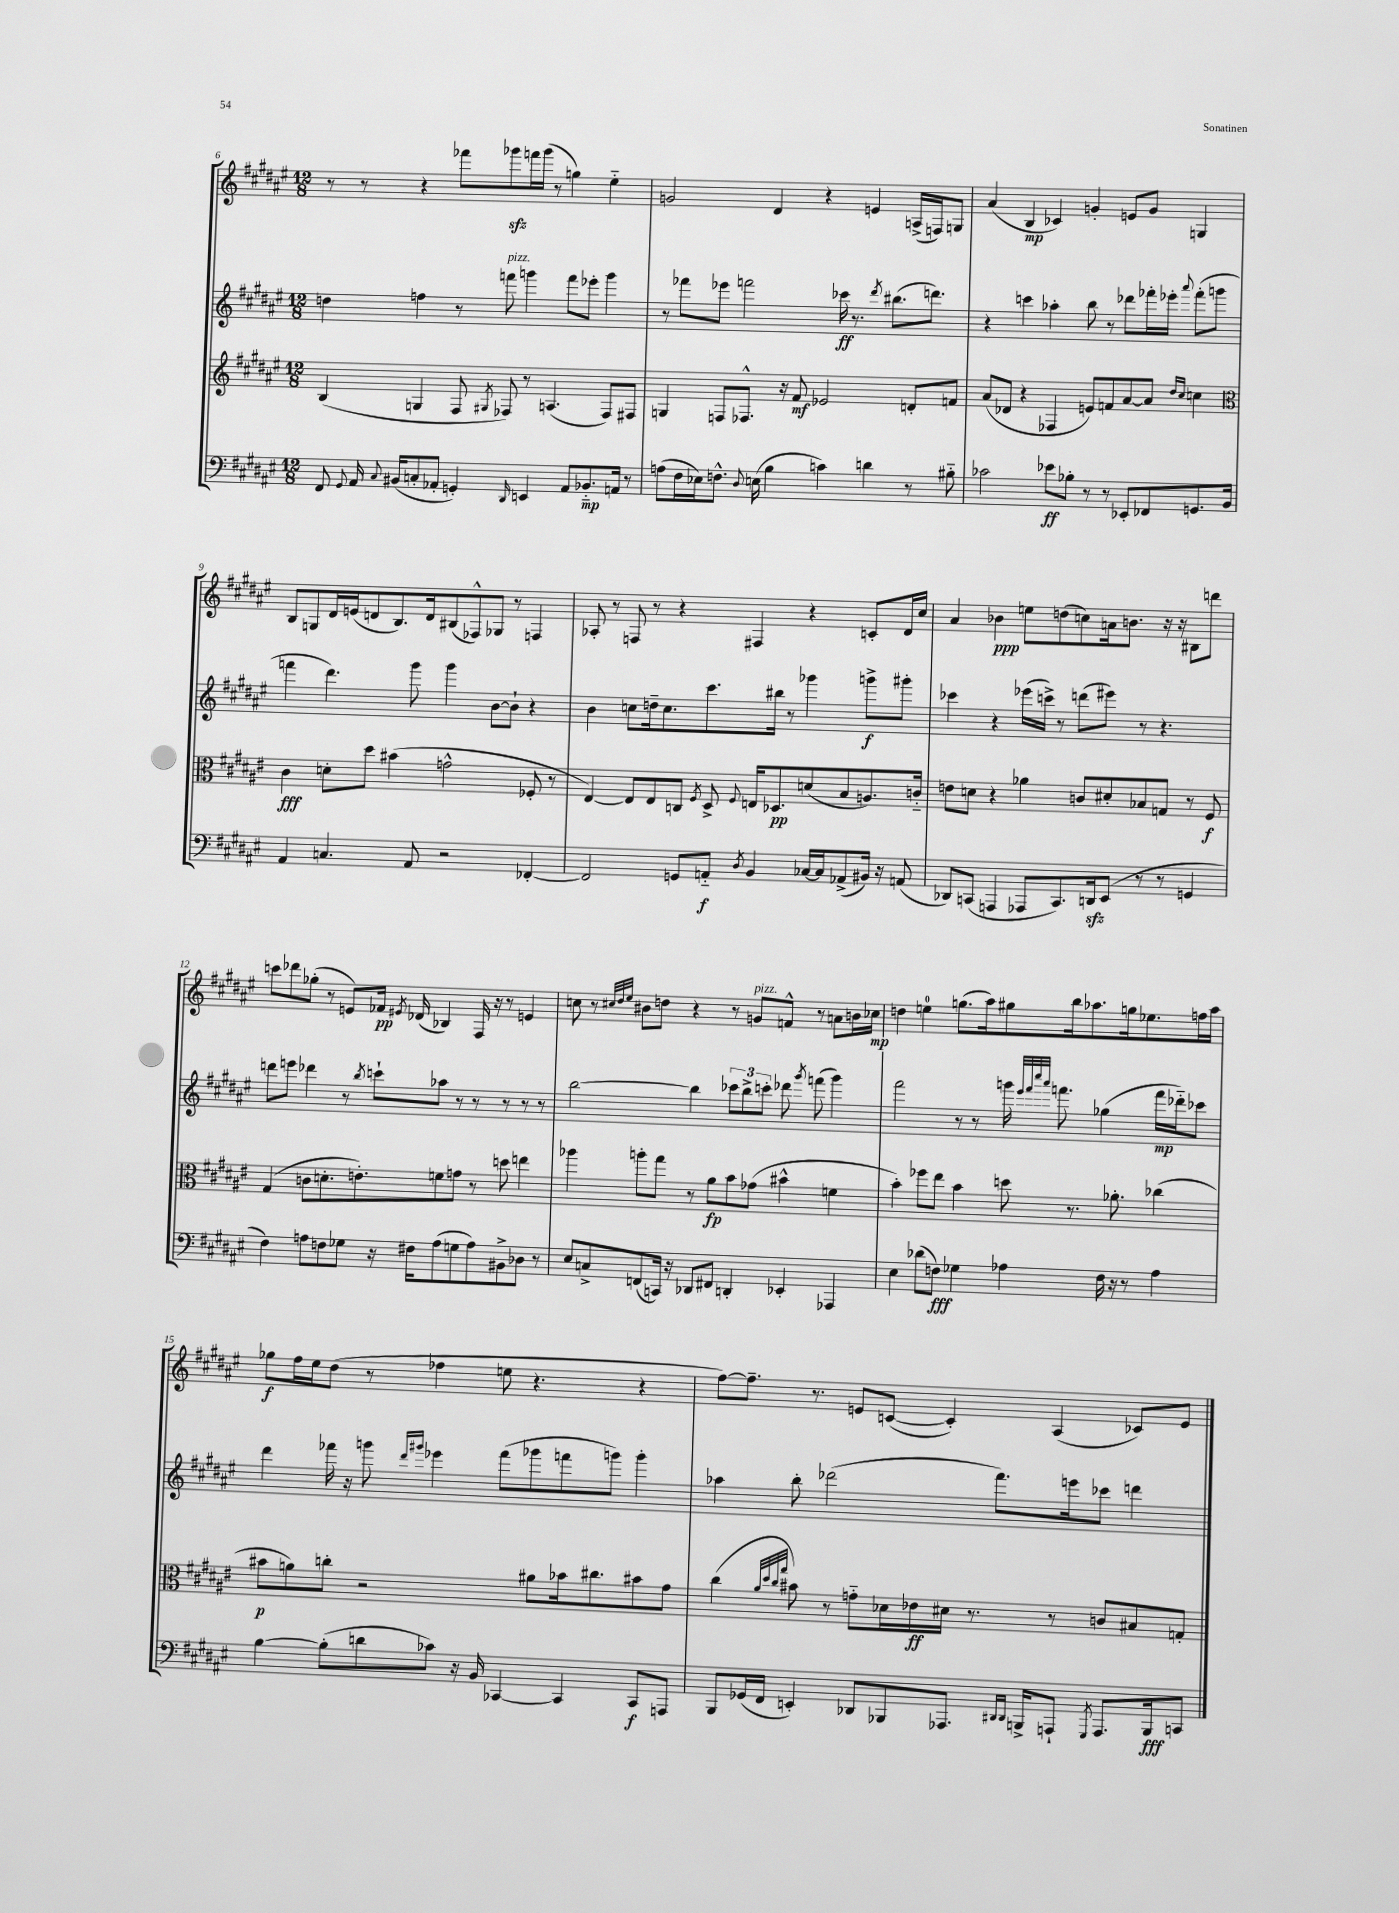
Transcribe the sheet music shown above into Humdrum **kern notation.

**kern	**kern	**kern	**kern
*staff4	*staff3	*staff2	*staff1
*clefF4	*clefG2	*clefG2	*clefG2
*k[f#c#g#d#a#e#]	*k[f#c#g#d#a#e#]	*k[f#c#g#d#a#e#]	*k[f#c#g#d#a#e#]
*M12/8	*M12/8	*M12/8	*M12/8
8FF#	(4B	4dd	8r
8qqGG#	.	.	.
16AA#	.	.	8r
8qqC#	.	.	.
(16BB#	.	.	.
8C'	4G	4ff	4r
8AA-'	.	.	.
4GG')	8F#	8r	8fff-
.	8qG#	.	.
.	8F-)	8fff	8ggg-
16qqDD#	.	.	.
4EE	8r	4ggg	16fff
.	.	.	(16ggg-
.	(4.A	.	8r
8AA-	.	8fff	4gg)
8.BB-'~	.	8eee-'	.
.	8F-)	4ggg	4ee#'~
16AA	.	.	.
8r	8F#	.	.
=	=	=	=
(8A	4G	8r	2g
16F#	.	8fff-	.
16E-)	.	.	.
8.F^^	8F	8eee-	.
.	8.F-^^	2fff	.
8qqD#	.	.	.
(16E	.	.	.
4B	.	.	4d#
.	16r	.	.
.	8f#	.	.
4c)	2e-	.	4r
.	.	16ccc-	.
.	.	8.r	.
4d	.	.	4e
.	.	8qddd#	.
.	.	(8.bb#	.
8r	8d'	.	(16A^
.	.	8.ddd)	16F)
8B#'~	8f	.	8G
=	=	=	=
2c-	(8a#	4r	(4a#
.	8d-	.	.
.	4r	4ccc	4B
8e-	4F-	4aa-'	4c-)
8B-'	.	.	.
8r	8e)	8bb	4g'
8r	8f	8r	.
8EE-'	[8a#	8ddd-	8e
8FF-	8a#]	16fff-'	8g
.	.	16eee-'	.
.	16qqdd#	.	.
.	16qqcc#	8qqaaa#	.
8.GG	4cc	(8fff-'	4G
.	.	8ggg	.
16BB	.	.	.
=	=	=	=
*	*clefC3	*	*
4AA#	4c#	4fff	8B
.	.	.	8G
4.C	8d'	4.ddd#)	16d#
.	.	.	(16e
.	8dd#	.	8d
.	(4b#	.	8.B)
8AA#	.	8ggg#	.
.	.	.	16d
2r	2g^^	4ggg#	(8B#
.	.	.	8F-^^)
.	.	[8b	8G-
.	.	8b`]	8r
[4FF-'	8F-'	4r	4F
.	8r	.	.
=	=	=	=
2FF-]	[4E#)	4b	8A-'
.	.	.	8r
.	8E#]	8cc	8F
.	8E#	16dd~	8r
.	.	8.cc	.
8GG	8C	.	4r
.	8qF#	.	.
8AA'~	8D#^	8.ccc#	.
8qD#	8qqF#	.	.
4BB	16E	.	4F#
.	8.D-	16bb#	.
.	.	8r	.
[16C-	(8d	4ggg-	4r
16C-]	.	.	.
(8AA-^	8B	.	.
16BB#)	8.A)	8ggg^	8c'
16r	.	.	.
(8AA	.	8ggg#'	16d#
.	16c'~	.	16cc#
=	=	=	=
8DD-)	8e	4ccc-	4a#
(8CC	8d	.	.
4AAA	4r	4r	4b-
8AAA-	4a-	(16eee-	8ee
.	.	16ccc^)	.
8.CC)	.	8r	(8dd
.	8c	(8ddd	8cc)
16DD	.	.	.
(8EE#	8d#'	8eee#)	16a
.	.	.	8.b
8r	8B-	8r	.
8r	8G	4.r	16r
.	.	.	16r
4GG	8r	.	8B#
.	8F#	.	8ddd
=	=	=	=
4F#)	(4G#	8ddd	8ccc
.	.	8eee	8ddd-
8A	8c	4ddd-	(8gg-'
8F	8.d'	.	8r
8G-	.	8r	8e)
.	8.e')	.	.
.	.	8qbb	.
16r	.	8ccc`	16f-
.	.	.	8qe#
16F#	.	.	(16d-
(8A	8f	8aa-	4B-)
8G	8g	8r	.
8A)	8r	8r	16F#
.	.	.	16r
8BB#^	8dd	8r	8r
8D-	4ee	8r	4e
8r	.	8r	.
=	=	=	=
8E#	4aa-	[2bb	8cc
8C^	.	.	8r
.	.	.	32qqcc#
.	.	.	32qqdd#
.	.	.	32qqee#
(8FF	8aa'	.	8b#
16CC)	8gg#	.	8dd
16r	.	.	.
8DD-	8r	4bb]	4r
8FF#	8a#	.	.
4DD'	8b	12ccc-	8r
.	.	12bb^	.
.	(8g-	.	8g
.	.	12ccc'	.
4EE-'	4b#^^	8ddd-	8f^^
.	.	8qggg#	.
.	.	(8fff	8r
4AAA-	4f	4ggg#)	8a
.	.	.	16b
.	.	.	16cc-
=	=	=	=
4E#	4b')	2fff#	4dd
(8d-	8ff-	.	4ee
8F)	8ee#	.	.
4G-	4b	8r	(8.gg
.	.	8r	.
.	.	.	16aa#)
4A-	8dd	16ggg	8gg#
.	.	32qqeee#	.
.	.	32qqfff#	.
.	.	32qqcccc#	.
.	.	32qqaaa#	.
.	.	8.fff	.
.	8.r	.	16bb
.	.	.	8.aa-
16F	.	(4gg-	.
16r	8.a-'	.	.
8r	.	.	16gg
.	.	.	8.ee-
4A-	(4cc-	16fff	.
.	.	16ddd-'~)	.
.	.	8ccc-	16ff
.	.	.	16aa-
=	=	=	=
[4B	8b#	4ddd#	8gg-
.	8a)	.	16ff#
.	.	.	16ee#
(8B']	8cc'	16fff-	(8dd#
.	.	16r	.
8d	2r	8ggg	8r
.	.	16qqddd#	.
.	.	16qqggg#	.
8c-)	.	4eee-	4ff-
16r	.	.	.
16BB	.	.	.
[4CC-	.	(8fff-	8ee
.	8a#	8ggg-	4.r
4CC-]	16b-	8fff	.
.	8.cc#	.	.
.	.	8ggg)	.
8CC-	8b#	4ggg'	4r
8AAA	8g#	.	.
=	=	=	=
8BBB	(4cc#	4aa-	[8ff#)
(16GG-	.	.	8.ff#~]
16FF#	.	.	.
.	32qqa#	.	.
.	32qqdd#	.	.
.	32qqcc#	.	.
.	32qqgg#	.	.
4EE')	8b#)	8bb'	.
.	.	.	8.r
.	8r	(2ddd-	.
8DD-	8g'~	.	8e
8BBB-	16d-	.	([8c
.	16e-	.	.
8.AAA-	16d#	.	4c'])
.	8.r	.	.
.	.	8.fff#)	.
16qqDD#	.	.	.
16qqDD#	.	.	.
16BBB^	.	.	.
8AAA`	8r	.	(4A#
.	.	16eee	.
8qGGG#	.	.	.
8.AAA	8c	8ccc-	.
.	8B#	4ddd	8c-)
16BBB	.	.	.
8CC	8G'	.	8e
==	==	==	==
*-	*-	*-	*-
